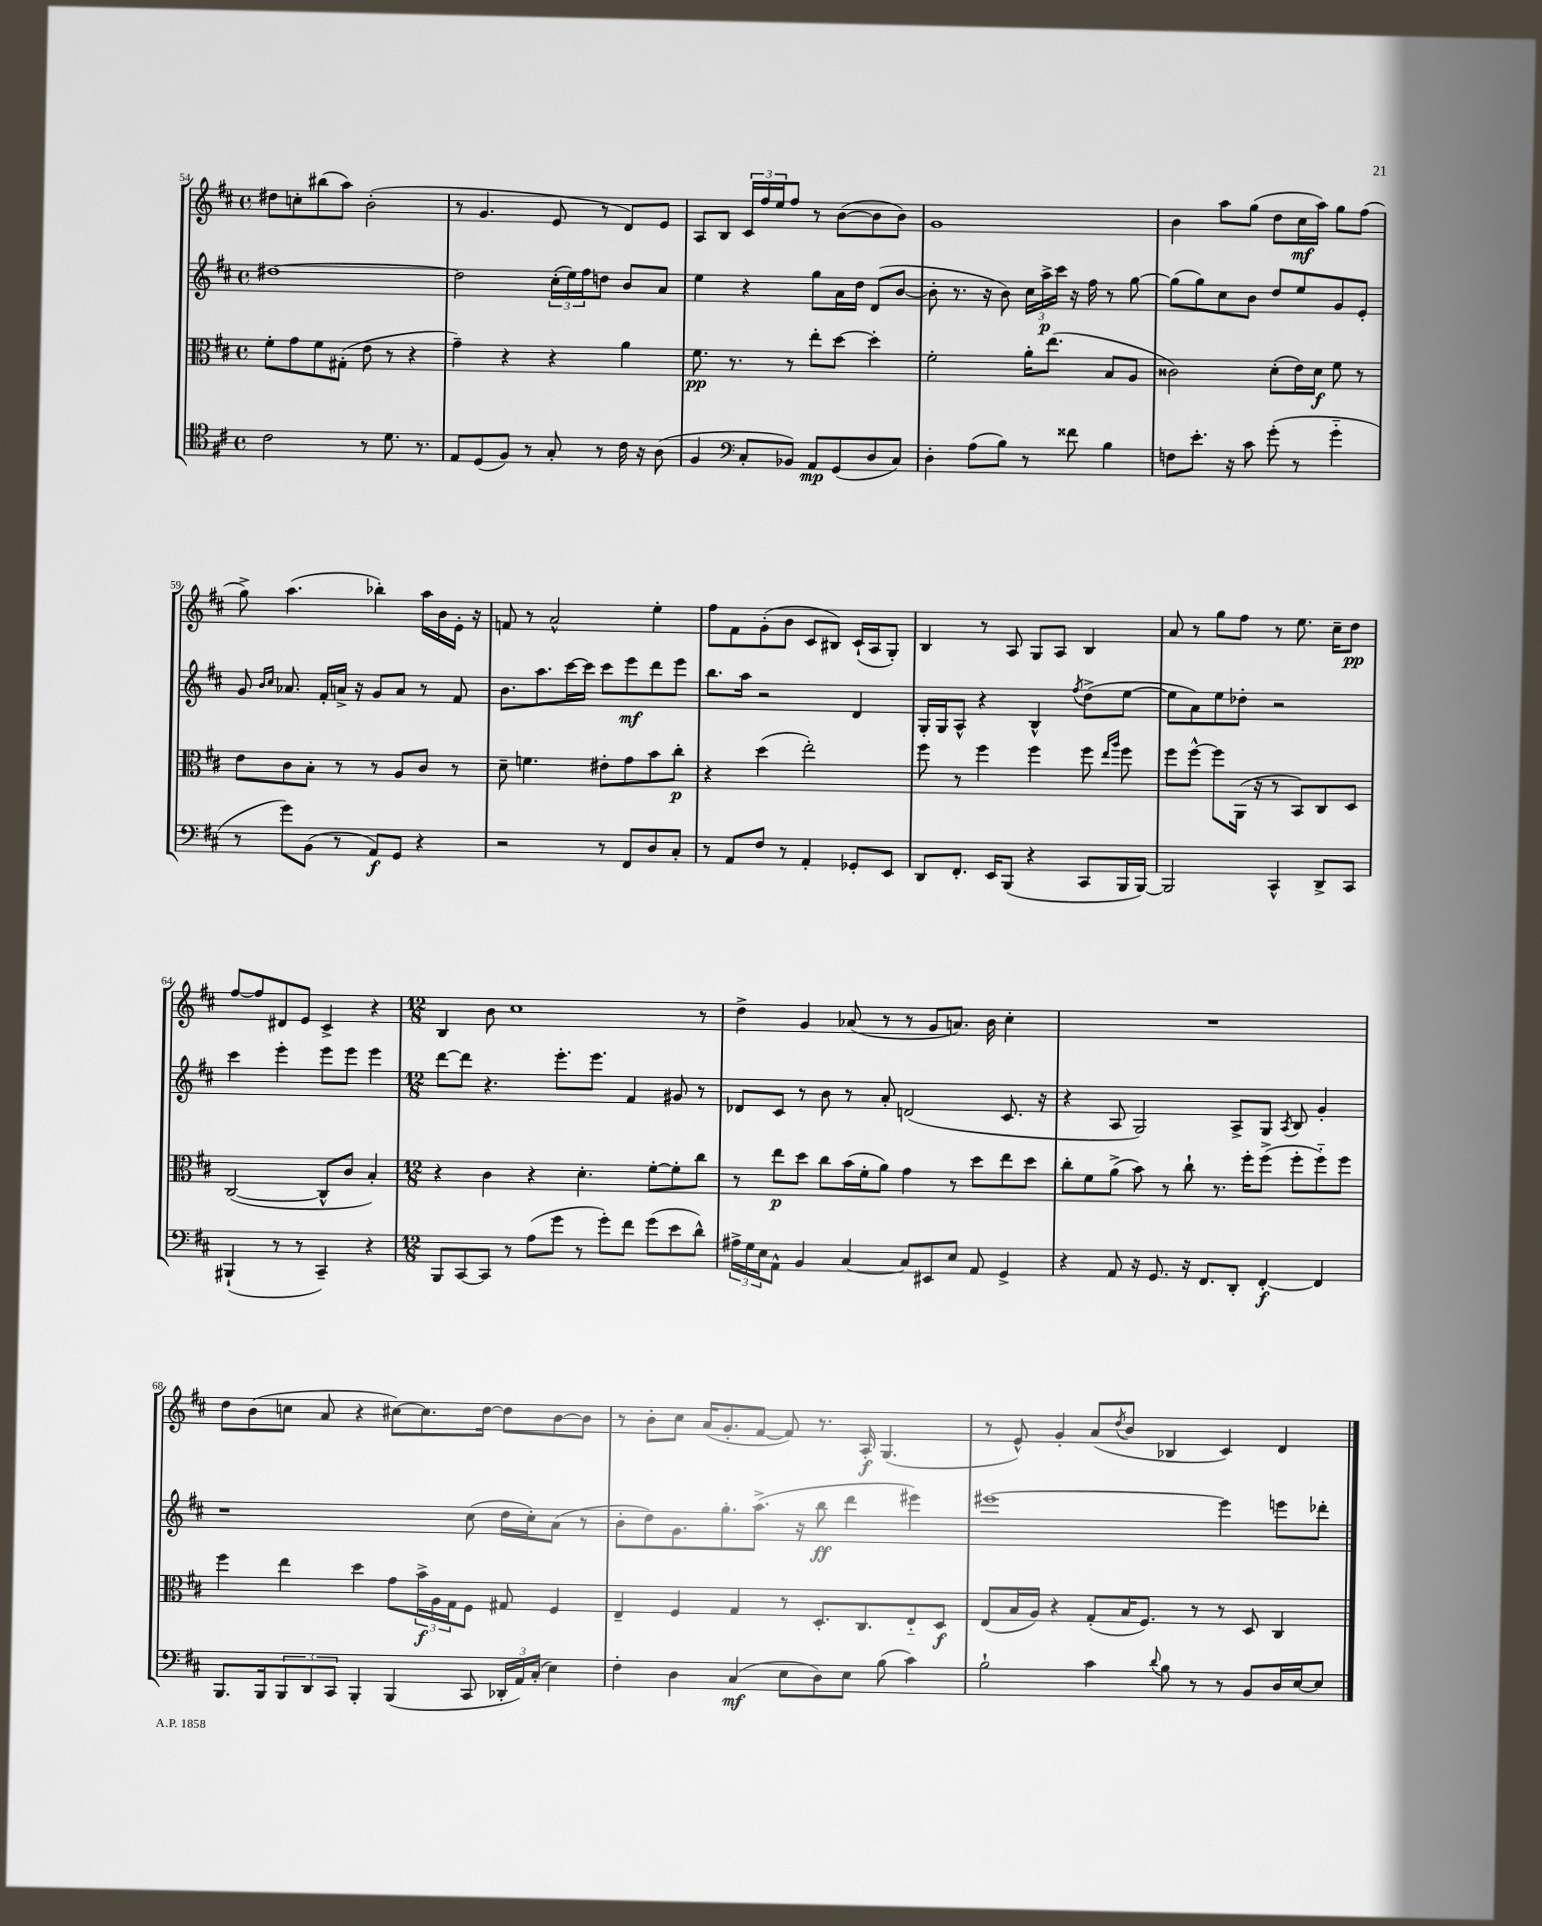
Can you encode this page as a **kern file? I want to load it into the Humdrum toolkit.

**kern	**kern	**kern	**kern
*staff4	*staff3	*staff2	*staff1
*clefC4	*clefC3	*clefG2	*clefG2
*k[f#c#]	*k[f#c#]	*k[f#c#]	*k[f#c#]
*M4/4	*M4/4	*M4/4	*M4/4
*met(c)	*met(c)	*met(c)	*met(c)
2c#	8f#'	[1dd#	8dd#
.	8g	.	8cc'
.	8f#	.	(8bb#
.	(8G#'	.	8aa)
8r	8e	.	(2b'
8.d	8r	.	.
.	4r	.	.
8.r	.	.	.
=	=	=	=
8E	4g~)	2dd#]	8r
(8D	.	.	4.g
8F#)	4r	.	.
8r	.	.	.
8G'	4r	(24cc#'	8e
.	.	24ee)	.
.	.	24ff#	.
8r	.	8dd	8r
16c#	4a	8b	8d)
16r	.	.	.
(8A	.	8a	8e
=	=	=	=
4F#	8.f#	4ee	8A
.	.	.	8B
.	8.r	.	.
*clefF4	*	*	*
8C#'	.	4r	24c#
.	.	.	24ff#
.	.	.	24ee
8BB-)	8r	.	8ff#
8AA	8ee'	8gg	8r
(8GG	[8dd	16a	([8b
.	.	16dd	.
8D	4dd']	(8d	8b]
8C#)	.	[8b	8b)
=	=	=	=
4D'	2f#'	8b']	1g
.	.	8.r	.
(8A	.	.	.
.	.	16r	.
8B)	.	8b)	.
8r	16a'	24cc#	.
.	.	24aa^	.
.	(8.ee	.	.
.	.	24ccc#	.
8f##	.	16r	.
.	.	16ff#	.
4B	8B	8r	.
.	8A	[8gg	.
=	=	=	=
8F	2c##)	(8gg]	4b
8.e'	.	8gg)	.
.	.	8cc#	8aa
16r	.	.	.
8c#	.	8b	(8gg
(8g'	(8d'	8dd	8dd
8r	16e)	8ee	16cc#
.	16d	.	16aa)
4g'~	8f#	8g	8gg
.	8r	8e'	(8ff#
=	=	=	=
8r	8e	8g	8gg^)
.	.	16qqb	.
.	.	16qqcc#	.
8g)	8c#	8.a-	(4.aa
(8BB	8B'	.	.
.	.	16f#'	.
8r	8r	16a^	.
.	.	16r	.
8AA)	8r	8g	4bb-')
8GG	8A	8a	.
4r	8c#	8r	16aa
.	.	.	16b
.	8r	8f#	16e'
.	.	.	16r
=	=	=	=
2r	8d~	8.b	8f
.	4.f	.	8r
.	.	8.aa	.
.	.	.	2a^^
.	.	[16ccc#	.
.	.	16ccc#]	.
8r	8e#'	8ccc#	.
8FF#	8g	8eee	.
8D	8b	8ddd	4ee'
8C#'	8cc#'	8eee	.
=	=	=	=
8r	4r	8.bb	8ff#
8AA	.	.	8f#
.	.	16aa	.
8F#	(4dd	2r	(8g'
8r	.	.	8b
4AA'	2ee')	.	8c#
.	.	.	8B#)
8GG-'	.	4d	(16c#`
.	.	.	16A
8EE	.	.	8G')
=	=	=	=
8DD	8ff#	16G'	4B
.	.	16G	.
8.FF#'	8r	8A^^	.
.	4ff#	4r	8r
16EE	.	.	.
(8BBB	.	.	8A
4r	4ff#	4B^^	8G
.	.	.	8A
.	.	8qff#	.
8CC#	8ff#	(8dd^	4B
.	16qqee	.	.
.	16qqaa	.	.
16BBB	8ff#	[8ee	.
[16BBB)	.	.	.
=	=	=	=
2BBB]	8ff#	8ee]	8a
.	[8ff#^^	8a)	8r
.	8ff#]	8ee	8gg
.	(16AA	8dd-'	8ff#
.	16r	.	.
4CC#^^	8r	2r	8r
.	8BB)	.	8.ee
8DD^	8C#	.	.
.	.	.	16cc#~
8CC#	8D	.	8dd
=	=	=	=
(4BBB#`	([2C#	4ccc#	[8ff#
.	.	.	8ff#]
8r	.	4eee'	8d#
8r	.	.	8e
4CC#~)	8C#^^]	8eee	4c#^
.	8c#	8eee	.
4r	4B')	4eee	4r
=	=	=	=
*M12/8	*M12/8	*M12/8	*M12/8
8BBB	4r	[8ddd	4B
[8CC#	.	8ddd]	.
8CC#]	4c#	4.r	8b
8r	.	.	1cc#
(8A	4r	.	.
8g	.	8.eee'	.
8r	4.d'	.	.
.	.	8.eee	.
8g')	.	.	.
8f#	.	4f#	.
(8g	[8f#'	.	.
8e	8f#']	8g#	.
8d^^)	8cc#	8r	8r
=	=	=	=
24A#^	8r	8d-	4dd^
24G	.	.	.
24E	.	.	.
8AA^^	8ee	8c#	.
4BB	8dd	8r	4g
.	8cc#	8b	.
[4C#	(16b	8r	(8a-
.	16f#'	.	.
.	8a)	8a'	8r
8C#]	4g	(2d	8r
8EE#	.	.	8g
8E	8r	.	8.a)
8AA	8dd	.	.
.	.	.	16b
4GG^	8ee	8.c#	4cc#'
.	8dd	.	.
.	.	16r	.
=	=	=	=
4r	8cc#'	4r	1.r
.	8f#	.	.
8AA	(8a^	8A	.
16r	8b)	2G)	.
8.GG	.	.	.
.	8r	.	.
16r	8cc#`	.	.
8.FF#	.	.	.
.	8.r	.	.
8DD'	.	8A^	.
.	16ff#'	.	.
[4FF#'	(8ff#^	8G	.
.	.	8qA	.
.	8ff#'	8B	.
4FF#]	8ff#'~)	4g'	.
.	8ff#	.	.
=	=	=	=
8.BBB	4ff#	1r	8dd
.	.	.	(8b
16BBB	.	.	.
12BBB	4ee	.	8cc
12DD	.	.	.
.	.	.	8a
12CC#	.	.	.
4BBB'	4dd	.	4r
(4BBB	8g	.	[8cc#)
.	24b^	.	8.cc#]
.	24A	.	.
.	24G	.	.
8CC#	8F#	(8cc#	.
.	.	.	[16dd
24DD-'	8G#	16dd	8dd]
24AA)	.	.	.
.	.	16cc#')	.
(24C#'	.	.	.
4E)	4F#	(8a	[8b
.	.	8r	8b]
=	=	=	=
4F#'	4E~	8b'	8r
.	.	8dd)	8b'
4D	4F#	8.g	8cc#
.	.	.	(16a
.	.	8.gg'	8.g'
(4C#	4G	.	.
.	.	(8.aa^	[8f#
8E	8r	.	8f#])
.	.	16r	.
8D)	8.D'	8bb	8.r
8E	.	4ddd	.
.	8.C#	.	16A'
(8B	.	.	(4.G
4c#)	8E'~	4eee#)	.
.	8D	.	.
=	=	=	=
2B`	(8E	[1eee#	8r
.	16B	.	8e^^)
.	16A)	.	.
.	4r	.	4g'
4c#	(8G'	.	(8a
.	.	.	8qdd
.	16B	.	8b
.	8.F#)	.	.
8qqd	.	.	.
8B	.	.	4B-
8r	8r	.	.
8r	8r	4eee#]	4c#)
8BB	8D	.	.
16D	4C#	8eee	4d
[16E	.	.	.
8E]	.	8ddd-'	.
==	==	==	==
*-	*-	*-	*-
